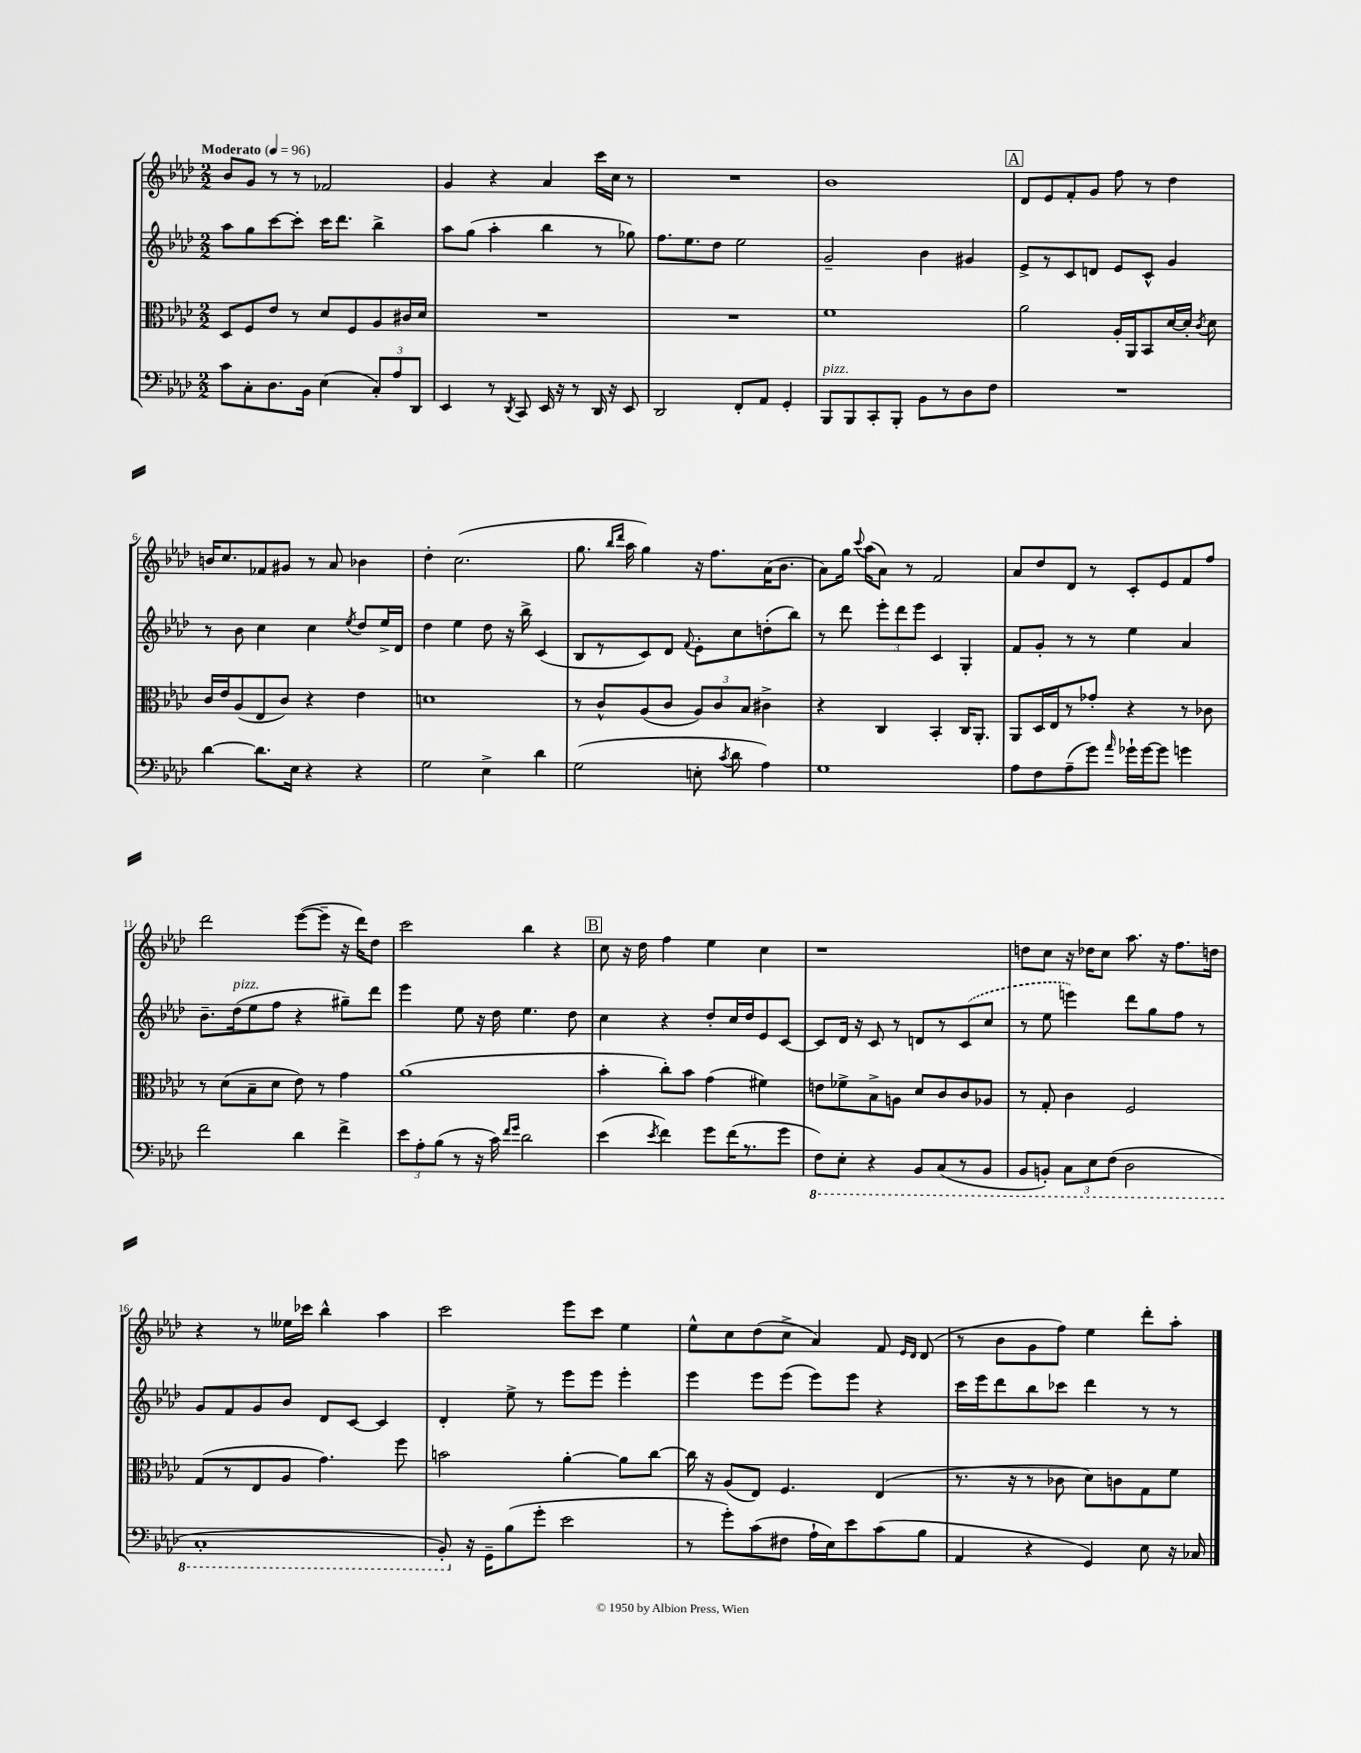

**kern	**kern	**kern	**kern
*part4	*part3	*part2	*part1
*staff4	*staff3	*staff2	*staff1
*clefF4	*clefC3	*clefG2	*clefG2
*k[b-e-a-d-]	*k[b-e-a-d-]	*k[b-e-a-d-]	*k[b-e-a-d-]
*M2/2	*M2/2	*M2/2	*M2/2
*MM96	*MM96	*MM96	*MM96
=1	=1	=1	=1
!	!	!	!LO:TX:a:B:t=Moderato
8c\L	8D-/L	8aa-\L	8b-/L
8C'\	8F/	8gg\	8g/J
8.D-\	8e-/J	[8ccc\	8r
.	8r	8ccc'\J]	8r
16BB-\Jk	.	.	.
(4E-\	8d-/L	16ccc\KL	2f-X/
.	.	8.ddd-\J	.
.	8F/	.	.
12C'/L)	8A-/	4bb-^\	.
12A-/	.	.	.
.	16c#X/L	.	.
12DD-/J	.	.	.
.	16d-/JJ	.	.
=2	=2	=2	=2
4EE-/	1r	8aa-\L	4g/
.	.	(8gg\J	.
8r	.	4aa-'\	4r
8qDD-/	.	.	.
8CC/	.	.	.
16EE-/	.	4bb-\	4a-/
16r	.	.	.
8r	.	.	.
16DD-/	.	8r	16ccc\LL
16r	.	.	16cc\JJ
8EE-/	.	8gg-X\)	8r
=3	=3	=3	=3
2DD-/	1r	8.ff\L	1r
.	.	8.ee-\	.
.	.	8dd-\J	.
8FF'/L	.	2ee-\	.
8AA-/J	.	.	.
4GG'/	.	.	.
=4	=4	=4	=4
!LO:TX:a:i:t=pizz.	!	!	!
8BBB-/L	1f	2g~/	1b-
8BBB-/	.	.	.
8CC'/	.	.	.
8BBB-'/J	.	.	.
8BB-\L	.	4b-\	.
8r	.	.	.
8D-\	.	4g#X/	.
8F\J	.	.	.
!!LO:REH:place=s1:t=A
=5	=5	=5	=5
1r	2a-\	8e-^/L	8d-/L
.	.	8r	8e-/
.	.	8c/	8f'/
.	.	8dn/J	8g/J
.	16A-'/LL	8e-/L	8ff\
.	16AA-/J	.	.
.	8BB-/	8c^^/J	8r
.	[16d-/L	4g/	4dd-\
.	16d-'/JJ]	.	.
.	8qc/	.	.
.	8d-\	.	.
!!LO:LB:g=z
=6	=6	=6	=6
[4d-\	16c/LL	8r	16bn/KL
.	16e-/J	.	8.cc/
.	(8A-/	8b-\	.
8.d-\L]	8E-/	4cc\	8f-X/
.	8c/J)	.	8g#X/J
16E-\Jk	.	.	.
4r	4r	4cc\	8r
.	.	.	8a-/
.	.	8qee-/	.
4r	4e-\	8dd-/L	4b-X\
.	.	16ee-^/L	.
.	.	16d-/JJ	.
=7	=7	=7	=7
2G\	1dn	4dd-\	4dd-'\
.	.	4ee-\	(2.cc\
4E-^\	.	8dd-\	.
.	.	16r	.
.	.	16bb-^\	.
4d-\	.	(4c/	.
=8	=8	=8	=8
(2G\	8r	8B-/L	8.gg\
.	8c^^/L	8r	.
.	.	.	16qqbb-/LL
.	.	.	16qqddd-/JJ
.	.	.	16aa-\
.	(8A-/	8c/)	4gg\)
.	8c/J	8d-/J	.
.	.	8qqf/	.
8En'\	12A-/L)	8e-'\L	16r
.	.	.	8.ff\L
.	12c/	.	.
8qc/	.	.	.
8d-\	.	8cc\	.
.	12B-/J	.	.
4A-\)	4c#X^\	(8ddn'\	(16a-\K
.	.	.	8.b-\J
.	.	8bb-\J)	.
=9	=9	=9	=9
1G	4r	8r	8a-\L)
.	.	8ddd-\	16gg\Jk
.	.	.	8qqccc/
.	.	.	(16aa-\KL
.	4C/	12eee-'\L	8a-\J)
.	.	12ddd-\	.
.	.	.	8r
.	.	12eee-\J	.
.	4BB-'/	4c/	2f/
.	16C/KL	4G'/	.
.	8.AA-'/J	.	.
=10	=10	=10	=10
8A-\L	8AA-/L	8f/L	8a-/L
8F\	16D-/L	8g'/J	8dd-/
.	16E-/J	.	.
(8A-~\	8r	8r	8d-/J
8g\J)	8g-X'/J	8r	8r
16qqa-/	.	.	.
16g-X`\LL	4r	4ee-\	8c'/L
[16g-\J	.	.	.
8g-\J]	.	.	8e-/
4gn\	8r	4a-/	8f/
.	8c-X\	.	8ff/J
!!LO:LB:g=z
=11	=11	=11	=11
2f\	8r	8.b-~\L	2ddd-\
.	(8d-\L	.	.
!	!	!LO:TX:a:i:t=pizz.	!
.	.	(16dd-\k	.
.	8B-~\	8ee-\	.
.	8d-\J	8ff\J	.
4d-\	8e-\)	4r	([8eee-\L
.	8r	.	8eee-~\J]
4f^\	4g\	8gg#X~\L)	16r
.	.	.	16ddd-\KL)
.	.	8ddd-\J	8dd-\J
=12	=12	=12	=12
12e-\L	(1a-	4eee-\	2ccc\
12A-'\	.	.	.
(12B-\J	.	.	.
8r	.	8ee-\	.
16r	.	16r	.
16c\)	.	16dd-\	.
16qqf/LL	.	.	.
16qqg/JJ	.	.	.
2d-\	.	4.ee-\	4bb-\
.	.	.	4r
.	.	8dd-\	.
!!LO:REH:place=s1:t=B
=13	=13	=13	=13
(4e-\	4b-'\	4cc\	8cc\
.	.	.	16r
.	.	.	16dd-\
8qe-/	.	.	.
4f\)	8cc'\L)	4r	4ff\
.	8b-\J	.	.
8g\L	(4g\	8dd-'/L	4ee-\
(16f\K	.	16cc/L	.
8.r	.	16dd-/J	.
.	4f#X\)	8e-/	4cc\
8g\J	.	[8c/J	.
=14	=14	=14	=14
*8ba	*	*	*
8FF\L)	8en\L	8c/L]	1r
8EE-'\J	8f-X^\	16d-/Jk	.
.	.	16r	.
4r	8B-^\	8c/	.
.	8An\J	8r	.
8BBB-/L	8d-/L	8dn/L	.
(8CC/	8c/	8r	.
8r	8c/	(8c/	.
8BBB-/J	8A-X/J	8cc/J	.
=15	=15	=15	=15
8BBB-/L	8r	8r	8ddn\L
8BBBn'/J)	8G'/	8ee-\	8cc\J
12CC\L	4c\	4eeen\)	16r
.	.	.	16dd-X\KL
12EE-\	.	.	.
.	.	.	8cc\J
(12FF\J	.	.	.
2DD-\	2F/	8ddd-\L	8.aa-\
.	.	8gg\	.
.	.	.	16r
.	.	8ff\J	8.ff\L
.	.	8r	.
.	.	.	16ddn\Jk
!!LO:LB:g=z
=16	=16	=16	=16
1CC'	(8G/L	8g/L	4r
.	8r	8f/	.
.	8E-/	8g/	8r
.	8A-/J	8b-/J	16ee--X\LL
.	.	.	16ccc-X\JJ
.	4.g\)	8d-/L	4bb-^^\
.	.	[8c/J	.
.	.	4c/]	4aa-\
.	8ff\	.	.
=17	=17	=17	=17
8BBB-'/)	2bn\	4d-'/	2ccc\
*X8ba	*	*	*
16r	.	.	.
16GG~\KL	.	.	.
(8B-\	.	8ee-^\	.
8g'\J	.	8r	.
2e-\	[4a-'\	8eee-\L	8eee-\L
.	.	8eee-\J	8ccc\J
.	8a-\L]	4eee-'\	4ee-\
.	[8cc\J	.	.
=18	=18	=18	=18
8r	16cc\]	4eee-\	8ee-^^\L
.	16r	.	.
8g'\L)	(8A-/L	.	8cc\
(8c\	8E-/J)	8eee-\L	(8dd-\
8F#X\J	4.F/	(8eee-\J	8cc^\J
16A-`\LL	.	8eee-\L)	4a-/)
16E-\J)	.	.	.
8e-\	.	8eee-\J	.
(8c\	(4E-/	4r	8f/
.	.	.	16qqe-/LL
.	.	.	16qqd-/JJ
8B-\J	.	.	(8d-/
=19	=19	=19	=19
4AA-/	8.r	16ccc\LL	8r
.	.	16eee-\J	.
.	.	8ddd-\	8b-\L
.	16r	.	.
4r	8r	8bb-\	8g\
.	8c-X\	8ccc-X\J	8ff\J)
4GG/)	8d-\L)	4ddd-\	4ee-\
.	8cn\	.	.
8E-\	8G\	8r	8ddd-'\L
16r	8f\J	8r	8aa-'\J
16C-X/	.	.	.
==	==	==	==
*-	*-	*-	*-
